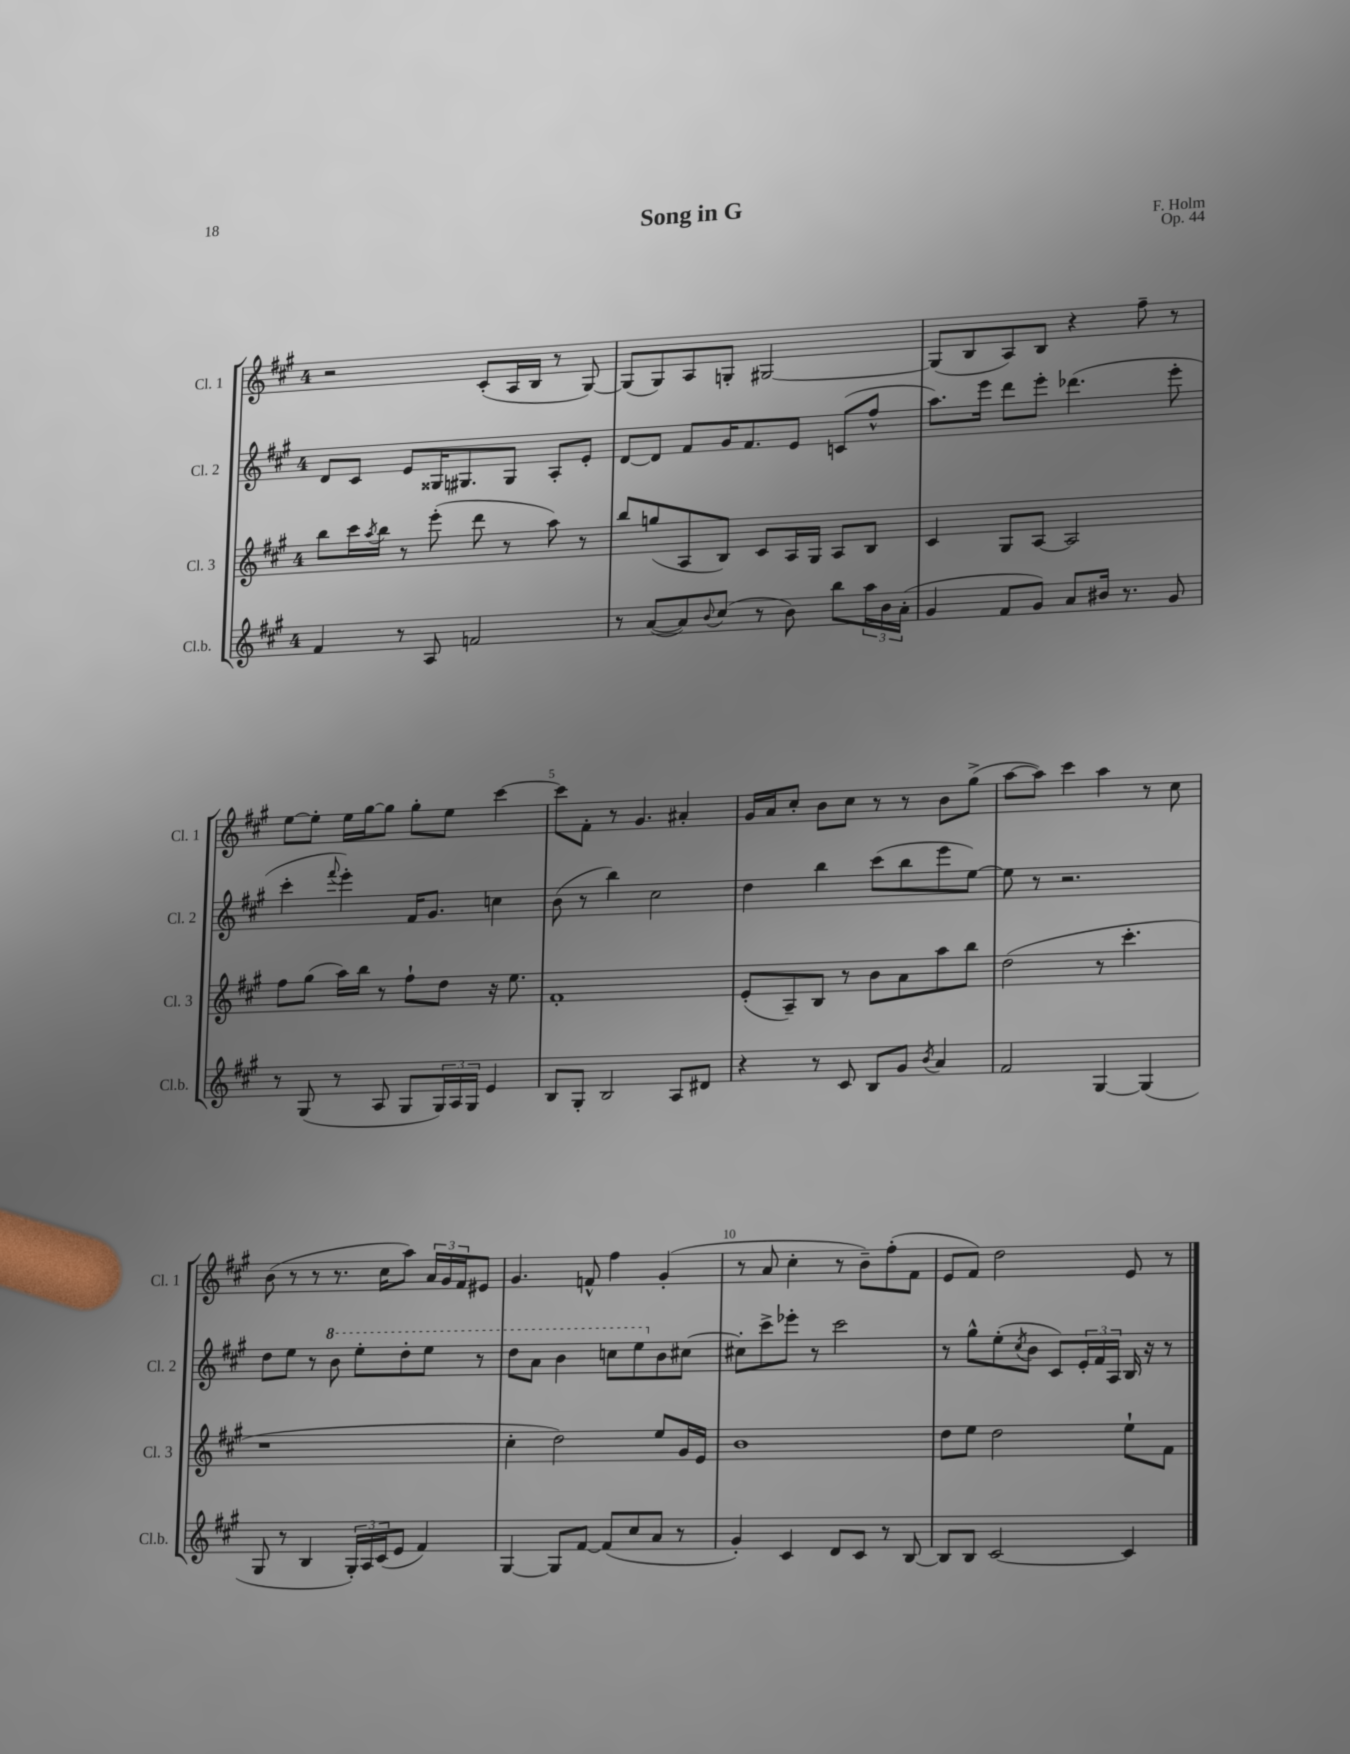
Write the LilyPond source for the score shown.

\header { title = "Song in G" composer = "F. Holm" opus = "Op. 44" }
<<
\new StaffGroup <<
\new Staff = "s0" \with { instrumentName = "Cl. 1" shortInstrumentName = "Cl. 1" } {
    \clef treble \key a \major \once \override Staff.TimeSignature.style = #'single-digit \time 4/4
    r2 cis'8-.( a16 b16 r8 gis8~) |
    gis8( gis8) a8 g8-. gis2~ |
    gis8( b8 a8) b8 r4 fis''8-- r8 |
    e''8~ e''8-. e''16 gis''16~ gis''8 gis''8-. e''8 cis'''4~ |
    cis'''8 fis'8-. r8 gis'4. ais'4-. |
    gis'16 a'16 cis''8-. b'8 cis''8 r8 r8 b'8 gis''8->( |
    a''8~ a''8) cis'''4 a''4 r8 cis''8 |
    b'8( r8 r8 r8. cis''16 a''8) \tuplet 3/2 { a'16 gis'16 fis'16 } eis'8 |
    gis'4. f'8-^ fis''4 gis'4-.( |
    r8 a'8 cis''4-. r8 b'8--) fis''8-.( fis'8 |
    e'8 fis'8) d''2 e'8 r8 \bar "|." |
}
\new Staff = "s1" \with { instrumentName = "Cl. 2" shortInstrumentName = "Cl. 2" } {
    \clef treble \key a \major \once \override Staff.TimeSignature.style = #'single-digit \time 4/4
    d'8 cis'8 e'8 gisis16 gis8. gis8 a8-. e'8-. |
    d'8~ d'8 fis'8 gis'16 fis'8. e'8 c'8( fis''8-^ |
    a''8.) e'''16 d'''8 e'''8-. des'''4.( e'''8-. |
    cis'''4-. \appoggiatura { fis'''8 } e'''4-.) fis'16 gis'8. c''4 |
    b'8( r8 b''4) cis''2 |
    d''4 b''4 cis'''8( b''8 e'''8 e''8~) |
    e''8 r8 r2. |
    d''8 e''8 r8 \ottava #1 b''8 e'''8-. d'''8-. e'''8 r8 |
    d'''8 a''8 b''4 c'''8 e'''8 \ottava #0 b'8 cis''!8~ |
    cis''!8-. cis'''8-> ees'''8-. r8 cis'''2 |
    r8 gis''8-^ e''8-.( \acciaccatura { cis''8 } b'8 cis'8) \tuplet 3/2 { e'16-. fis'16 a16 } b16 r16 r8 \bar "|." |
}
\new Staff = "s2" \with { instrumentName = "Cl. 3" shortInstrumentName = "Cl. 3" } {
    \clef treble \key a \major \once \override Staff.TimeSignature.style = #'single-digit \time 4/4
    b''8 cis'''16 \acciaccatura { a''8 } b''16 r8 e'''8-.( d'''8 r8 a''8) r8 |
    b''8 g''8( a8 b8) cis'8 a16 gis16 a8 b8 |
    cis'4 gis8 a8~ a2 |
    fis''8 gis''8( a''16) b''16 r8 fis''8-! d''8 r16 e''8. |
    fis'1-. |
    e'8-.( a8--) b8 r8 b'8 a'8 a''8 b''8 |
    d''2( r8 cis'''4.-. |
    r1 |
    cis''4-. d''2) e''8 gis'16 e'16 |
    b'1 |
    d''8 e''8 d''2 e''8-! fis'8 \bar "|." |
}
\new Staff = "s3" \with { instrumentName = "Cl.b." shortInstrumentName = "Cl.b." } {
    \clef treble \key a \major \once \override Staff.TimeSignature.style = #'single-digit \time 4/4
    fis'4 r8 a8 f'2 |
    r8 a'8~( a'8) \appoggiatura { b'8 } cis''8( r8 b'8) b''8 \tuplet 3/2 { a''16 b'16 a'16-.( } |
    gis'4 fis'8 gis'8) a'8 bis'16 r8. gis'8 |
    r8 gis8( r8 a8 gis8 \tuplet 3/2 { gis16) a16 gis16 } e'4 |
    b8 gis8-. b2 a8 dis'8 |
    r4 r8 cis'8 b8 gis'8 \acciaccatura { b'8 } a'4 |
    fis'2 gis4~ gis4( |
    gis8 r8 b4 \tuplet 3/2 { gis16-.) a16 cis'16( } e'8 fis'4) |
    gis4~ gis8 fis'8~ fis'8( cis''8 a'8 r8 |
    gis'4-.) cis'4 d'8 cis'8 r8 b8~ |
    b8 b8 cis'2~ cis'4 \bar "|." |
}
>>
>>
\layout { \context { \Score \override BarNumber.break-visibility = ##(#f #t #t) barNumberVisibility = #(every-nth-bar-number-visible 5) } }
